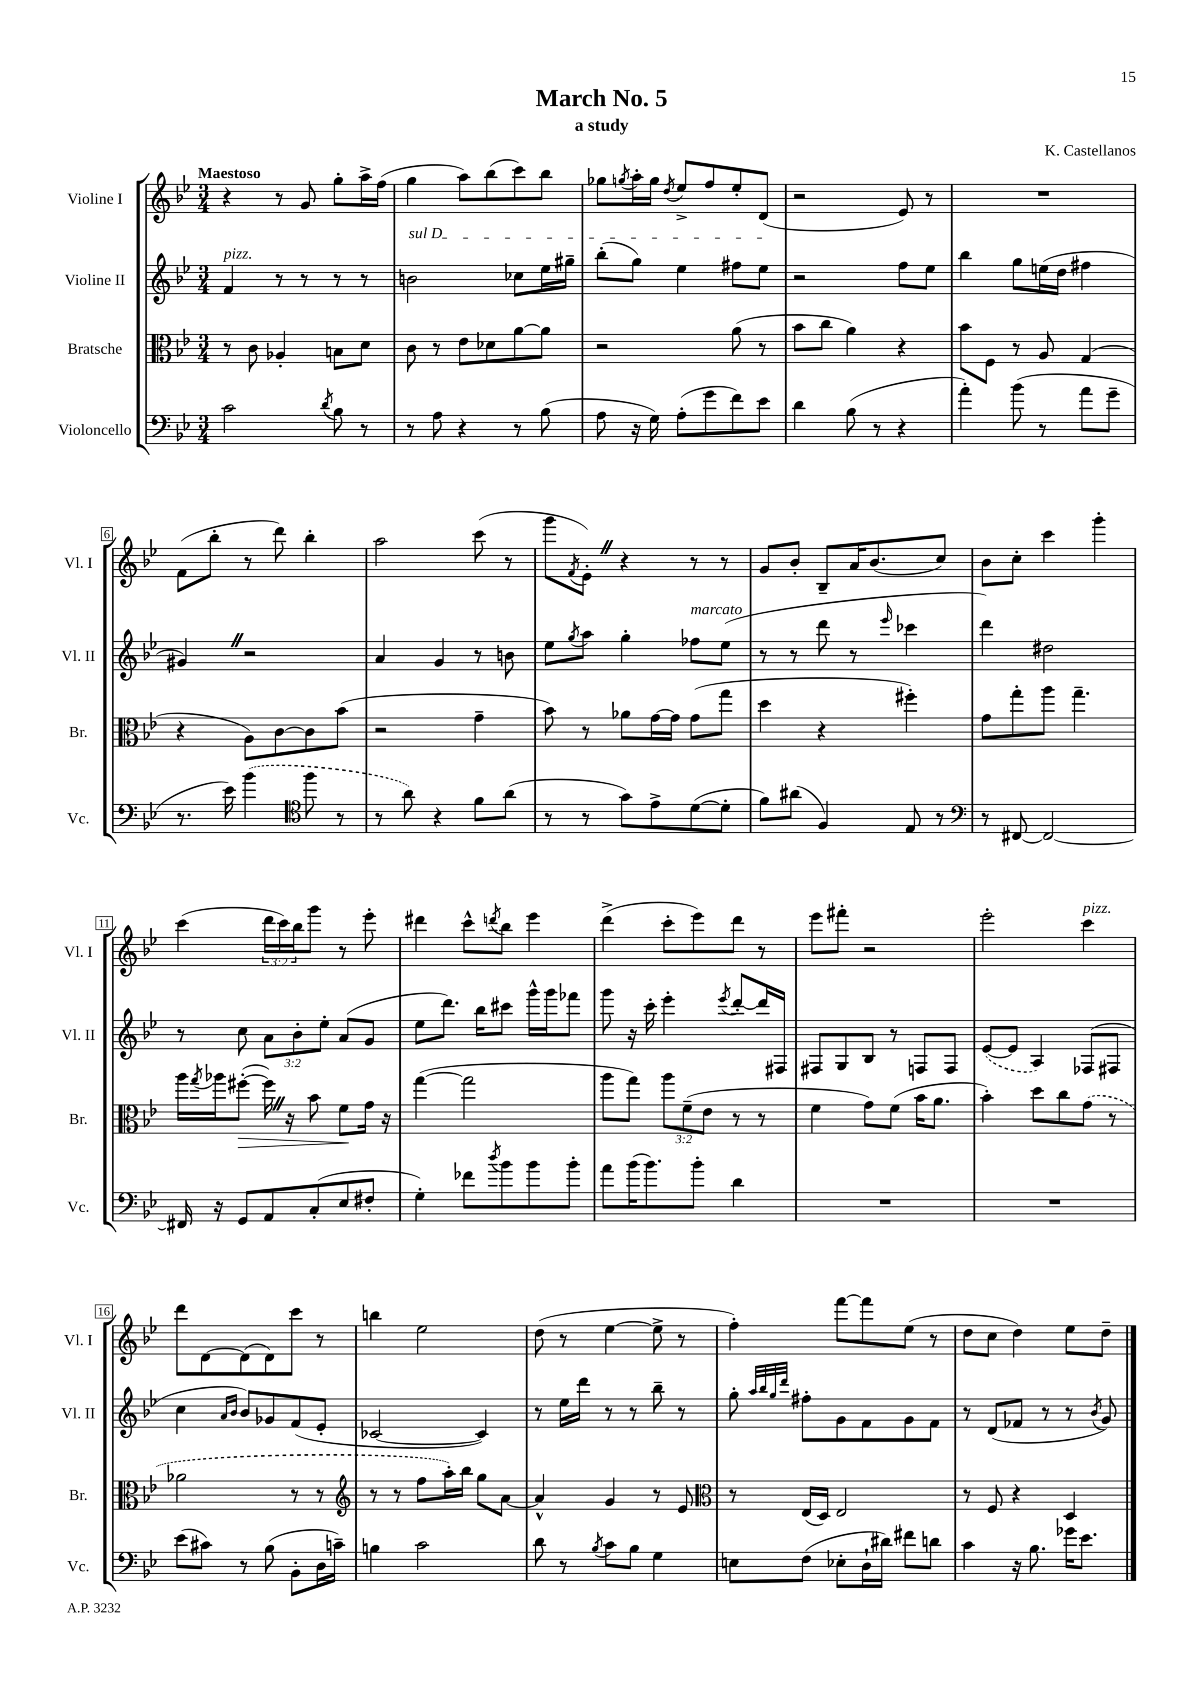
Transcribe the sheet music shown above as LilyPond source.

\header { title = "March No. 5" composer = "K. Castellanos" subtitle = "a study" }
<<
\new StaffGroup <<
\new Staff = "s0" \with { instrumentName = "Violine I" shortInstrumentName = "Vl. I" } {
    \clef treble \key bes \major \numericTimeSignature \time 3/4 \override Staff.TupletNumber.text = #tuplet-number::calc-fraction-text \tempo "Maestoso"
    r4 r8 g'8 g''8-. a''16-> f''16( |
    g''4 a''8) bes''8( c'''8) bes''8 |
    ges''8 \acciaccatura { g''8 } a''16-. g''16 \acciaccatura { d''8 } ees''8-> f''8 ees''8-. d'8( |
    r2 ees'8) r8 |
    R2. |
    f'8( bes''8-. r8 d'''8) bes''4-. |
    a''2 c'''8( r8 |
    g'''8 \acciaccatura { f'8 } ees'8-.) \once \override BreathingSign.text = \markup { \musicglyph "scripts.caesura.straight" } \breathe r4 r8 r8 |
    g'8 bes'8-. bes8-- a'16 bes'8.( c''8) |
    bes'8 c''8-. c'''4 g'''4-. |
    c'''4( \tuplet 3/2 { d'''16 c'''16) bes''16 } g'''8 r8 ees'''8-. |
    dis'''4 c'''8-^ \acciaccatura { d'''8 } bes''8 ees'''4 |
    d'''4->( c'''8-. ees'''8) d'''8 r8 |
    ees'''8 fis'''8-. r2 |
    ees'''2-. c'''4^\markup { \italic "pizz." } |
    d'''8 d'8~ d'8( d'8) c'''8 r8 |
    b''4 ees''2 |
    d''8( r8 ees''4~ ees''8-> r8 |
    f''4-.) f'''8~ f'''8 ees''8( r8 |
    d''8 c''8 d''4) ees''8 d''8-- \bar "|." |
}
\new Staff = "s1" \with { instrumentName = "Violine II" shortInstrumentName = "Vl. II" } {
    \clef treble \key bes \major \numericTimeSignature \time 3/4 \override Staff.TupletNumber.text = #tuplet-number::calc-fraction-text
    f'4^\markup { \italic "pizz." } r8 r8 r8 r8 |
    \once \override TextSpanner.bound-details.left.text = \markup { \italic "sul D" } b'2\startTextSpan ces''8 ees''16 gis''16-- |
    bes''8-.( g''8) ees''4 fis''8 ees''8\stopTextSpan |
    r2 f''8 ees''8 |
    bes''4 g''8 e''16( d''16 fis''4 |
    gis'4) \once \override BreathingSign.text = \markup { \musicglyph "scripts.caesura.straight" } \breathe r2 |
    a'4 g'4 r8 b'8 |
    ees''8 \acciaccatura { g''8 } a''8 g''4-. fes''8^\markup { \italic "marcato" } ees''8( |
    r8 r8 d'''8 r8 \grace { ees'''16 } ces'''4 |
    d'''4) dis''2 |
    r8 c''8 \tuplet 3/2 { a'8 bes'8-. ees''8-. } a'8( g'8 |
    ees''8 d'''8.) bes''16 cis'''8 g'''16-^ g'''16 fes'''8 |
    g'''8 r16 c'''16-. ees'''4-. \acciaccatura { ees'''8 } d'''8~-. d'''16 fis16 |
    fis8 g8 bes8 r8 f8 f8 |
    \once \slurDashed ees'8~( ees'8 a4) fes8( fis8 |
    c''4 \grace { a'16 bes'16 } bes'8) ges'8 f'8( ees'8-. |
    ces'2~ ces'4) |
    r8 ees''16 d'''16 r8 r8 bes''8-- r8 |
    g''8-. \grace { a''32 bes''32 g''32 d'''32 } fis''8-. g'8 f'8 g'8 f'8 |
    r8 d'8( fes'8 r8 r8 \acciaccatura { bes'8 } g'8) \bar "|." |
}
\new Staff = "s2" \with { instrumentName = "Bratsche" shortInstrumentName = "Br." } {
    \clef alto \key bes \major \numericTimeSignature \time 3/4 \override Staff.TupletNumber.text = #tuplet-number::calc-fraction-text
    r8 c'8 aes4-. b8 d'8 |
    c'8 r8 ees'8 des'8 a'8~ a'8 |
    r2 a'8( r8 |
    bes'8 c''8 a'4) r4 |
    bes'8 f8 r8 a8 g4( |
    r4 a8) c'8~ c'8 bes'8( |
    r2 g'4-- |
    bes'8) r8 aes'8 g'16~ g'16 g'8( g''8 |
    d''4 r4 fis''4-.) |
    g'8 g''8-. a''8 g''4.-- |
    a''16 \acciaccatura { g''8 } aes''16 fis''8~-.\>( fis''16) \once \override BreathingSign.text = \markup { \musicglyph "scripts.caesura.straight" } \breathe r16 bes'8 f'8\! g'16 r16 |
    g''4~( g''2 |
    a''8 g''8) \tuplet 3/2 { a''8 f'8--( ees'8 } r8 r8 |
    f'4 g'8) f'8( bes'16 a'8. |
    bes'4-.) d''8 c''8 \once \slurDashed g'8( r8 |
    aes'2 r8 r8 |
    \clef treble r8 r8 f''8 a''16-.) bes''16 g''8 a'8~ |
    a'4-^ g'4 r8 ees'8 |
    \clef alto r8 ees16( d16) ees2 |
    r8 f8 r4 d4 \bar "|." |
}
\new Staff = "s3" \with { instrumentName = "Violoncello" shortInstrumentName = "Vc." } {
    \clef bass \key bes \major \numericTimeSignature \time 3/4
    c'2 \acciaccatura { d'8 } bes8 r8 |
    r8 a8 r4 r8 bes8( |
    a8 r16 g16) a8-.( g'8 f'8) ees'8 |
    d'4 bes8( r8 r4 |
    a'4-.) bes'8( r8 a'8 g'8-- |
    r8. ees'16) \once \slurDashed bes'4( \clef tenor f''8 r8 |
    r8 a'8) r4 f'8 a'8( |
    r8 r8 g'8) ees'8-> d'8~( d'8-. |
    f'8) ais'8( f4) ees8 r8 |
    \clef bass r8 fis,8~ fis,2~ |
    fis,16 r16 g,8 a,8 c8-.( ees8 fis8-. |
    g4-.) fes'8 \acciaccatura { d''8 } bes'8 bes'8 bes'8-. |
    a'8 bes'16( bes'8.) bes'8-. d'4 |
    R2. |
    R2. |
    ees'8( cis'8) r8 bes8( bes,8-. d16 c'16--) |
    b4 c'2 |
    d'8 r8 \acciaccatura { bes8 } c'8 bes8 g4 |
    e8 f8( ees8-. d16-! dis'16) fis'8 d'8 |
    c'4 r16 bes8. ges'16 ees'8. \bar "|." |
}
>>
>>
\layout { \context { \Score \override BarNumber.stencil = #(make-stencil-boxer 0.1 0.3 ly:text-interface::print) } }
